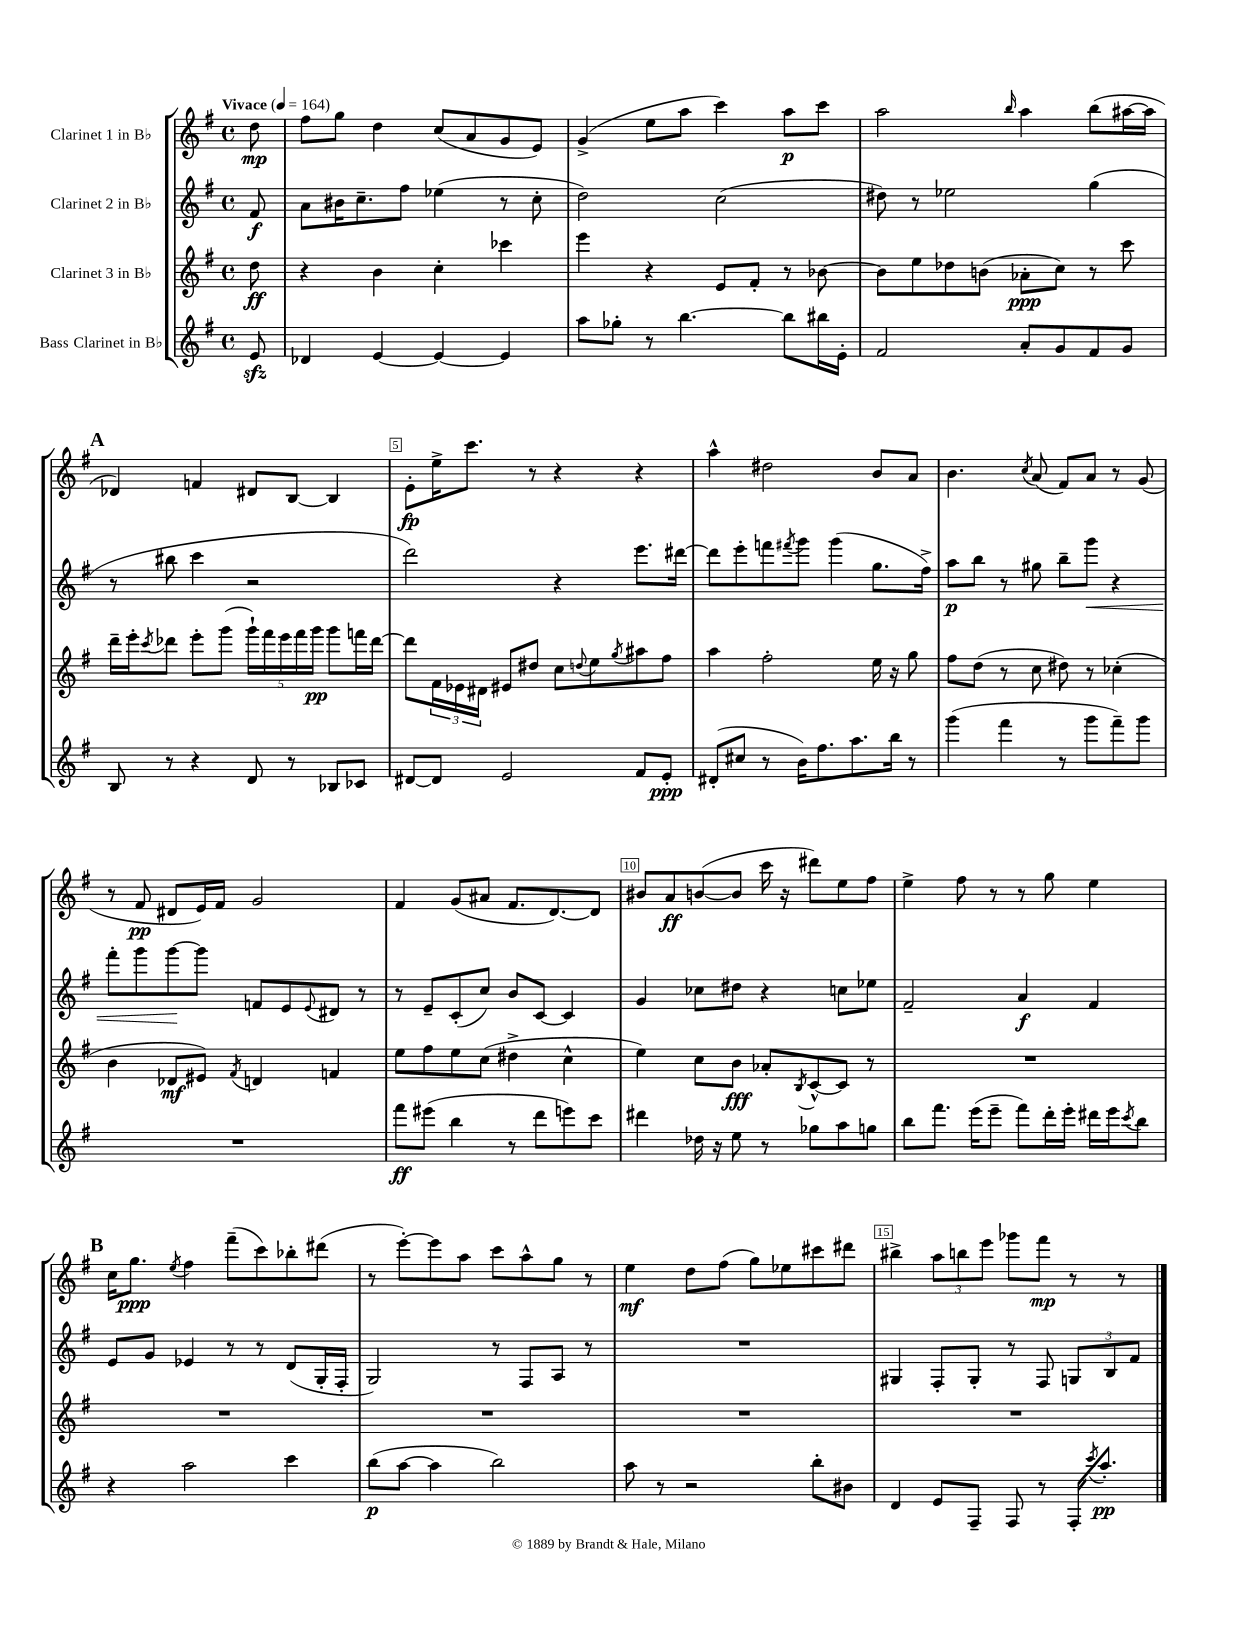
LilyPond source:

<<
\new StaffGroup <<
\new Staff = "s0" \with { instrumentName = "Clarinet 1 in Bb" } {
    \clef treble \key g \major \defaultTimeSignature \time 4/4 \partial 8 \tempo "Vivace" 4 = 164
    d''8\mp |
    fis''8 g''8 d''4 c''8( a'8 g'8 e'8) |
    g'4->( e''8 a''8 c'''4) a''8\p c'''8 |
    a''2 \grace { b''16 } a''4 b''8( ais''16~ ais''16 |
    \mark \markup { \bold "A" } des'4) f'4 dis'8 b8~ b4 |
    e'8-.\fp e''16-> c'''8. r8 r4 r4 |
    a''4-^ dis''2 b'8 a'8 |
    b'4. \acciaccatura { c''8 } a'8( fis'8) a'8 r8 g'8( |
    r8 fis'8\pp dis'8 e'16) fis'16 g'2 |
    fis'4 g'8( ais'8 fis'8. d'8.~) d'8 |
    bis'8 a'8\ff b'8~( b'8 c'''16 r16 dis'''8) e''8 fis''8 |
    e''4-> fis''8 r8 r8 g''8 e''4 |
    \mark \markup { \bold "B" } c''16 g''8.\ppp \acciaccatura { e''8 } fis''4 fis'''8--( c'''8) bes''8-. dis'''8( |
    r8 e'''8~-.) e'''8 a''8 c'''8 a''8-^ g''8 r8 |
    e''4\mf d''8 fis''8( g''8) ees''8 cis'''8 dis'''8 |
    bis''4-> \tuplet 3/2 { a''8 b''8 e'''8 } ges'''8 fis'''8\mp r8 r8 \bar "|." |
}
\new Staff = "s1" \with { instrumentName = "Clarinet 2 in Bb" } {
    \clef treble \key g \major \defaultTimeSignature \time 4/4 \partial 8
    fis'8\f |
    a'8 bis'16 c''8.-- fis''8 ees''4( r8 c''8-. |
    d''2) c''2( |
    dis''8) r8 ees''2 g''4( |
    \mark \markup { \bold "A" } r8 bis''8 c'''4 r2 |
    d'''2) r4 e'''8. dis'''16~ |
    dis'''8 e'''8-. f'''8 \acciaccatura { fis'''8 } g'''8 g'''4( g''8. fis''16->) |
    a''8\p b''8 r8 gis''8 b''8-- g'''8\< r4 |
    fis'''8-. g'''8 g'''8~\! g'''8 f'8 e'8 \appoggiatura { e'8 } dis'8 r8 |
    r8 e'8-- c'8-.( c''8) b'8 c'8~ c'4 |
    g'4 ces''8 dis''8 r4 c''8 ees''8 |
    fis'2-- a'4\f fis'4 |
    \mark \markup { \bold "B" } e'8 g'8 ees'4 r8 r8 d'8( g16-. fis16-. |
    g2) r8 fis8 a8 r8 |
    R1 |
    gis4 fis8-. gis8-. r8 fis8 \tuplet 3/2 { g8 b8 fis'8 } \bar "|." |
}
\new Staff = "s2" \with { instrumentName = "Clarinet 3 in Bb" } {
    \clef treble \key g \major \defaultTimeSignature \time 4/4 \partial 8
    d''8\ff |
    r4 b'4 c''4-. ces'''4 |
    e'''4 r4 e'8 fis'8-. r8 bes'8~ |
    bes'8 e''8 des''8 b'8( aes'8-.\ppp c''8) r8 c'''8 |
    \mark \markup { \bold "A" } d'''16-- e'''16-. \acciaccatura { c'''8 } des'''8 e'''8-. g'''8( \tuplet 5/4 { g'''16-!) fis'''16 e'''16 fis'''16 g'''16\pp } g'''8 f'''16 des'''16~ |
    des'''8 \tuplet 3/2 { fis'16 ees'16 dis'16 } eis'8 dis''8 c''8 \appoggiatura { d''8 } e''8 \acciaccatura { g''8 } ais''8 fis''8 |
    a''4 fis''2-. e''16 r16 g''8 |
    fis''8 d''8( r8 c''8 dis''8) r8 ces''4-.( |
    b'4 des'8\mf eis'8) \acciaccatura { fis'8 } d'4 f'4 |
    e''8 fis''8 e''8 c''8( dis''4-> c''4-^ |
    e''4) c''8 b'8\fff aes'8-. \acciaccatura { b8 } c'8~-^ c'8 r8 |
    R1 |
    \mark \markup { \bold "B" } R1 |
    R1 |
    R1 |
    R1 \bar "|." |
}
\new Staff = "s3" \with { instrumentName = "Bass Clarinet in Bb" } {
    \clef treble \key g \major \defaultTimeSignature \time 4/4 \partial 8
    e'8\sfz |
    des'4 e'4~ e'4~ e'4 |
    a''8 ges''8-. r8 b''4.~ b''8 bis''16 e'16-. |
    fis'2 a'8-. g'8 fis'8 g'8 |
    \mark \markup { \bold "A" } b8 r8 r4 d'8 r8 bes8 ces'8 |
    dis'8~ dis'8 e'2 fis'8 e'8-.\ppp |
    dis'8-.( cis''8 r8 b'16) fis''8. a''8. b''16 r8 |
    g'''4( fis'''4 r8 g'''8 fis'''8--) g'''8 |
    R1 |
    fis'''8\ff eis'''8( b''4 r8 d'''8 e'''8) c'''8 |
    dis'''4 des''16 r16 e''8 r8 ges''8 a''8 g''8 |
    b''8 fis'''8. e'''16( e'''8-- fis'''8) d'''16-. e'''16-. dis'''16 e'''16 \acciaccatura { c'''8 } b''8 |
    \mark \markup { \bold "B" } r4 a''2 c'''4 |
    b''8\p( a''8~ a''4 b''2) |
    a''8 r8 r2 b''8-. bis'8 |
    d'4 e'8 fis8-- fis8 r8 fis16-. \acciaccatura { c'''8 } a''8.-.\pp \bar "|." |
}
>>
>>
\layout { \context { \Score \override BarNumber.break-visibility = ##(#f #t #t) barNumberVisibility = #(every-nth-bar-number-visible 5) \override BarNumber.stencil = #(make-stencil-boxer 0.1 0.3 ly:text-interface::print) } }
